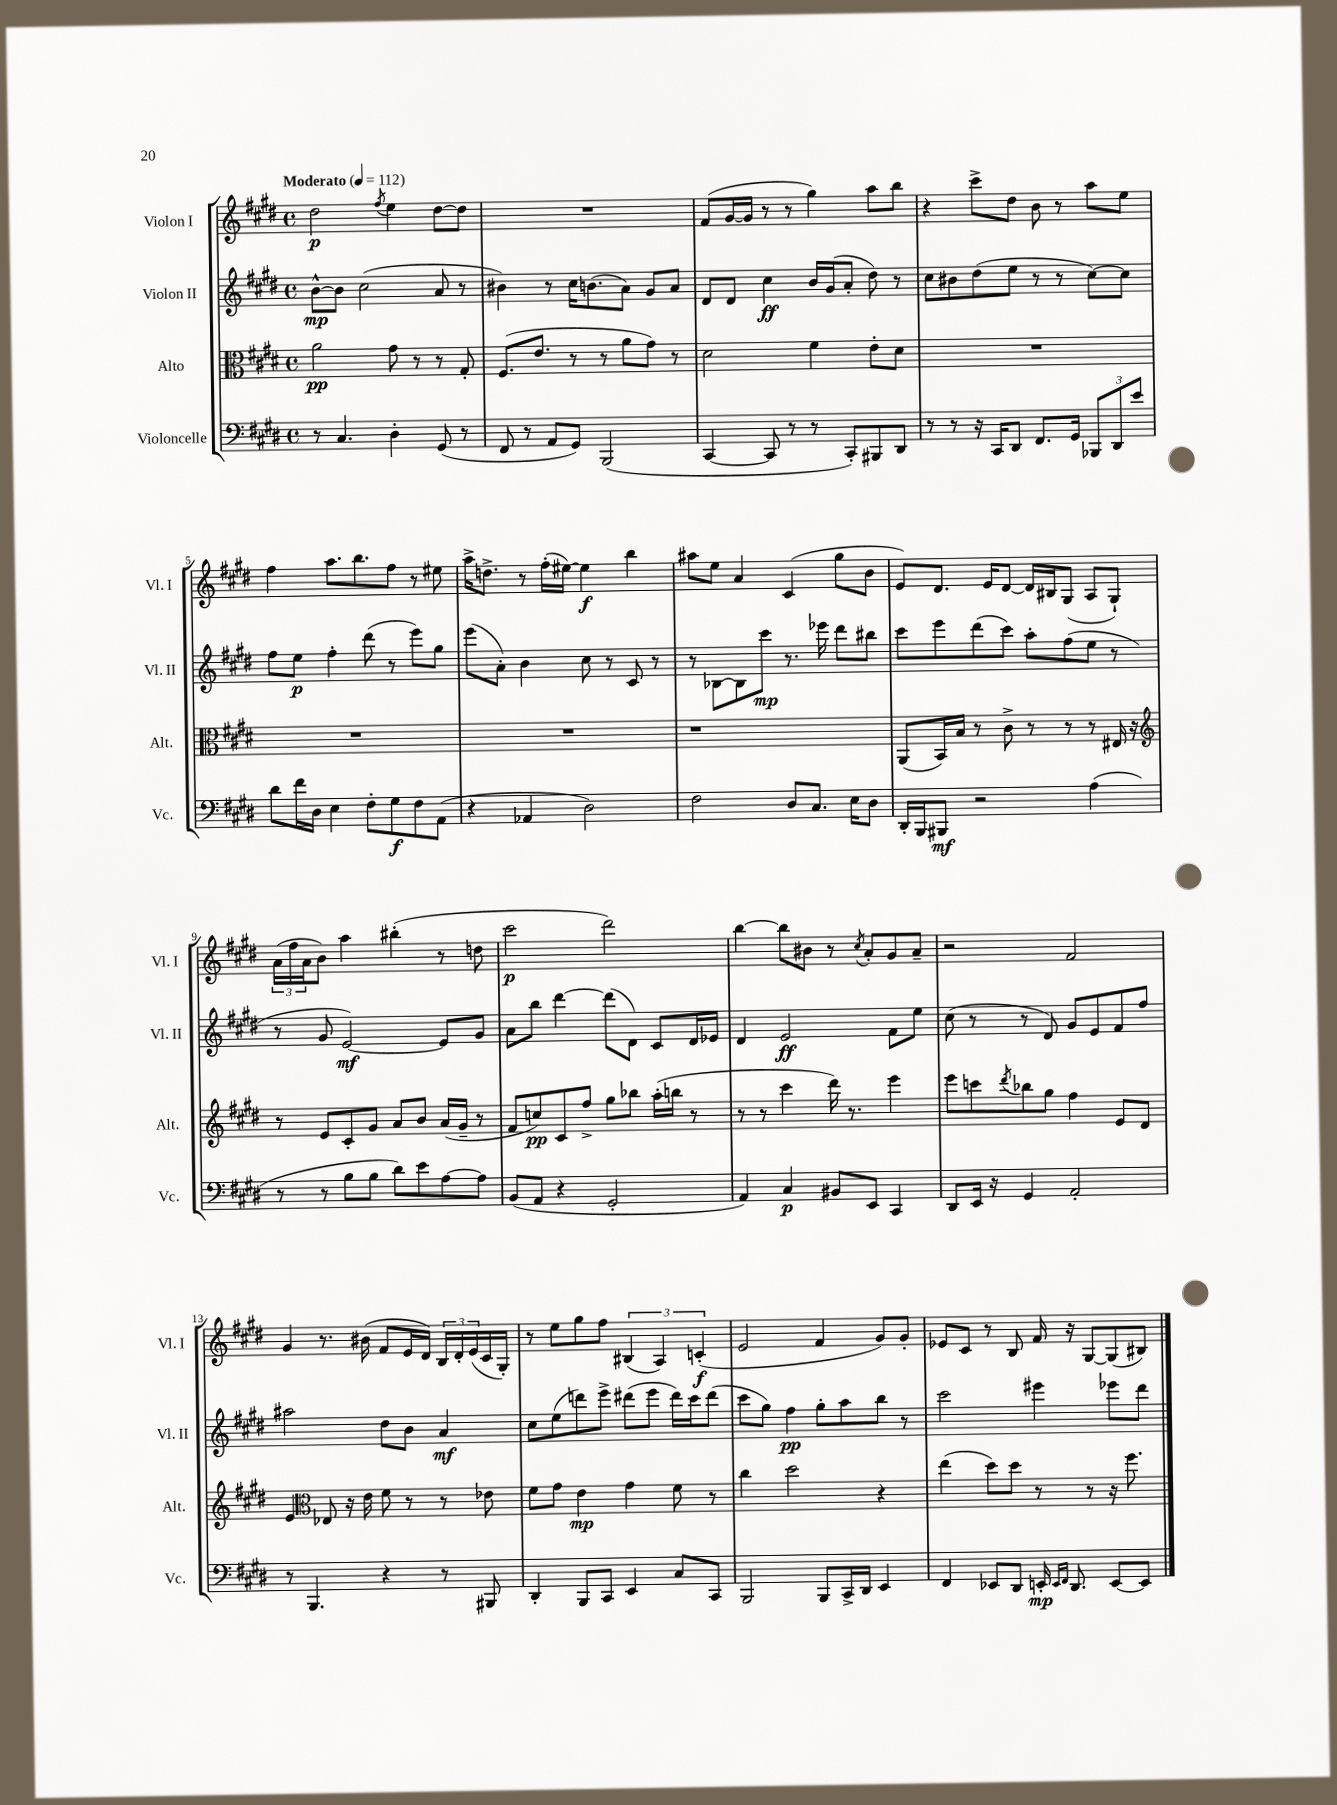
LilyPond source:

<<
\new StaffGroup <<
\new Staff = "s0" \with { instrumentName = "Violon I" shortInstrumentName = "Vl. I" } {
    \clef treble \key e \major \defaultTimeSignature \time 4/4 \tempo "Moderato" 4 = 112
    dis''2\p \acciaccatura { fis''8 } e''4 dis''8~ dis''8 |
    R1 |
    fis'8( gis'16~ gis'16 r8 r8 gis''4) a''8 b''8 |
    r4 cis'''8-> dis''8 b'8 r8 a''8 e''8 |
    fis''4 a''8. b''8. fis''8 r8 eis''8 |
    a''16-> d''8.-> r8 fis''16-.( eis''16~) eis''4\f b''4 |
    ais''8 e''8 a'4 cis'4( gis''8 b'8 |
    e'8) dis'8. e'16 dis'8~ dis'16 bis16 gis8( a8 gis8-!) |
    \tuplet 3/2 { a'16( fis''16 a'16 } b'8) a''4 bis''4-.( r8 d''8 |
    cis'''2\p dis'''2) |
    b''4~ b''8 bis'8 r8 \acciaccatura { cis''8 } a'8-. gis'8 a'8-- |
    r2 fis'2 |
    gis'4 r8. bis'16( fis'8 e'16 dis'16) \tuplet 3/2 { b16 dis'16-. e'16( } cis'16 gis16-.) |
    r8 e''8 gis''8 fis''8 \tuplet 3/2 { bis4( a4) c'4-.\f( } |
    e'2 fis'4 gis'8) gis'8-. |
    ees'8 cis'8 r8 b8 fis'16 r16 gis8~ gis8( bis8) \bar "|." |
}
\new Staff = "s1" \with { instrumentName = "Violon II" shortInstrumentName = "Vl. II" } {
    \clef treble \key e \major \defaultTimeSignature \time 4/4
    b'8~-^\mp b'8 cis''2( a'8 r8 |
    bis'4) r8 cis''16 b'8.( a'8) gis'8 a'8 |
    dis'8 dis'8 cis''4\ff b'16 gis'16( a'8-. dis''8) r8 |
    cis''8 bis'8 dis''8( e''8 r8 r8 cis''8~) cis''8 |
    fis''8 e''8\p fis''4-. dis'''8( r8 e'''8) gis''8 |
    e'''8( a'8-.) b'4 cis''8 r8 cis'8 r8 |
    r8 bes8~ bes8 cis'''8\mp r8. ees'''16 dis'''8 bis''8 |
    cis'''8 e'''8 dis'''8( cis'''8) a''8-. fis''8( e''8 r8 |
    r8 gis'8 e'2~\mf) e'8 gis'8 |
    a'8 b''8 dis'''4~ dis'''8( dis'8) cis'8 dis'16 ees'16 |
    dis'4 e'2\ff fis'8 e''8 |
    cis''8( r8 r8 dis'8) gis'8 e'8 fis'8 fis''8 |
    ais''2 dis''8 b'8 a'4\mf |
    cis''8 e''8( d'''8) e'''8-> dis'''8( e'''8 dis'''16) cis'''16 dis'''8( |
    cis'''8 gis''8) fis''4\pp gis''8-. a''8 b''8 r8 |
    cis'''2 eis'''4 ees'''8 dis'''8 \bar "|." |
}
\new Staff = "s2" \with { instrumentName = "Alto" shortInstrumentName = "Alt." } {
    \clef alto \key e \major \defaultTimeSignature \time 4/4
    a'2\pp gis'8 r8 r8 gis8-. |
    fis8.( e'8. r8 r8 a'8 gis'8) r8 |
    dis'2 fis'4 e'8-. dis'8 |
    R1 |
    R1 |
    R1 |
    r1 |
    a,8( b,16) b16 r8 cis'8-> r8 r8 r8 eis16 r16 |
    \clef treble r8 e'8 cis'8-. gis'8 a'8 b'8 a'16( gis'16-- r8 |
    fis'8 c''8\pp) cis'8 fis''8-> gis''8 bes''8 a''16-.( b''16 r8 |
    r8 r8 cis'''4 dis'''16) r8. e'''4 |
    e'''8 c'''8 \acciaccatura { dis'''8 } bes''8 gis''8 fis''4 e'8 dis'8 |
    e'4 \clef alto ees8 r16 e'16 fis'8 r8 r8 ees'8 |
    fis'8 gis'8 e'4\mp gis'4 fis'8 r8 |
    cis''4 dis''2 r4 |
    e''4( dis''8) dis''8 r8 r8 r16 fis''8. \bar "|." |
}
\new Staff = "s3" \with { instrumentName = "Violoncelle" shortInstrumentName = "Vc." } {
    \clef bass \key e \major \defaultTimeSignature \time 4/4
    r8 cis4. dis4-. gis,8( r8 |
    fis,8 r8 a,8 gis,8) b,,2( |
    cis,4~ cis,8 r8 r8 cis,8-.) bis,,8 dis,8 |
    r8 r8 r16 cis,16 dis,8 fis,8. gis,16 \tuplet 3/2 { bes,,8 dis,8 e'8 } |
    dis'8 fis'16 dis16 e4 fis8-. gis8\f fis8 a,8( |
    r4 aes,4 dis2) |
    fis2 dis8 cis8. e16 dis8 |
    dis,16-. b,,16 bis,,8\mf r2 a4( |
    r8 r8 b8 b8 dis'8) e'8 a8~ a8 |
    b,8( a,8 r4 gis,2-. |
    a,4) cis4\p bis,8 e,8 cis,4 |
    dis,8 e,16 r16 gis,4 a,2-. |
    r8 b,,4. r4 r8 bis,,8 |
    dis,4-. b,,8 cis,8 e,4 cis8 cis,8 |
    b,,2 b,,8 cis,16-> dis,16 e,4 |
    fis,4 ees,8 dis,8 e,16-.\mp \grace { e,16 fis,16 } dis,8. e,8~ e,8 \bar "|." |
}
>>
>>
